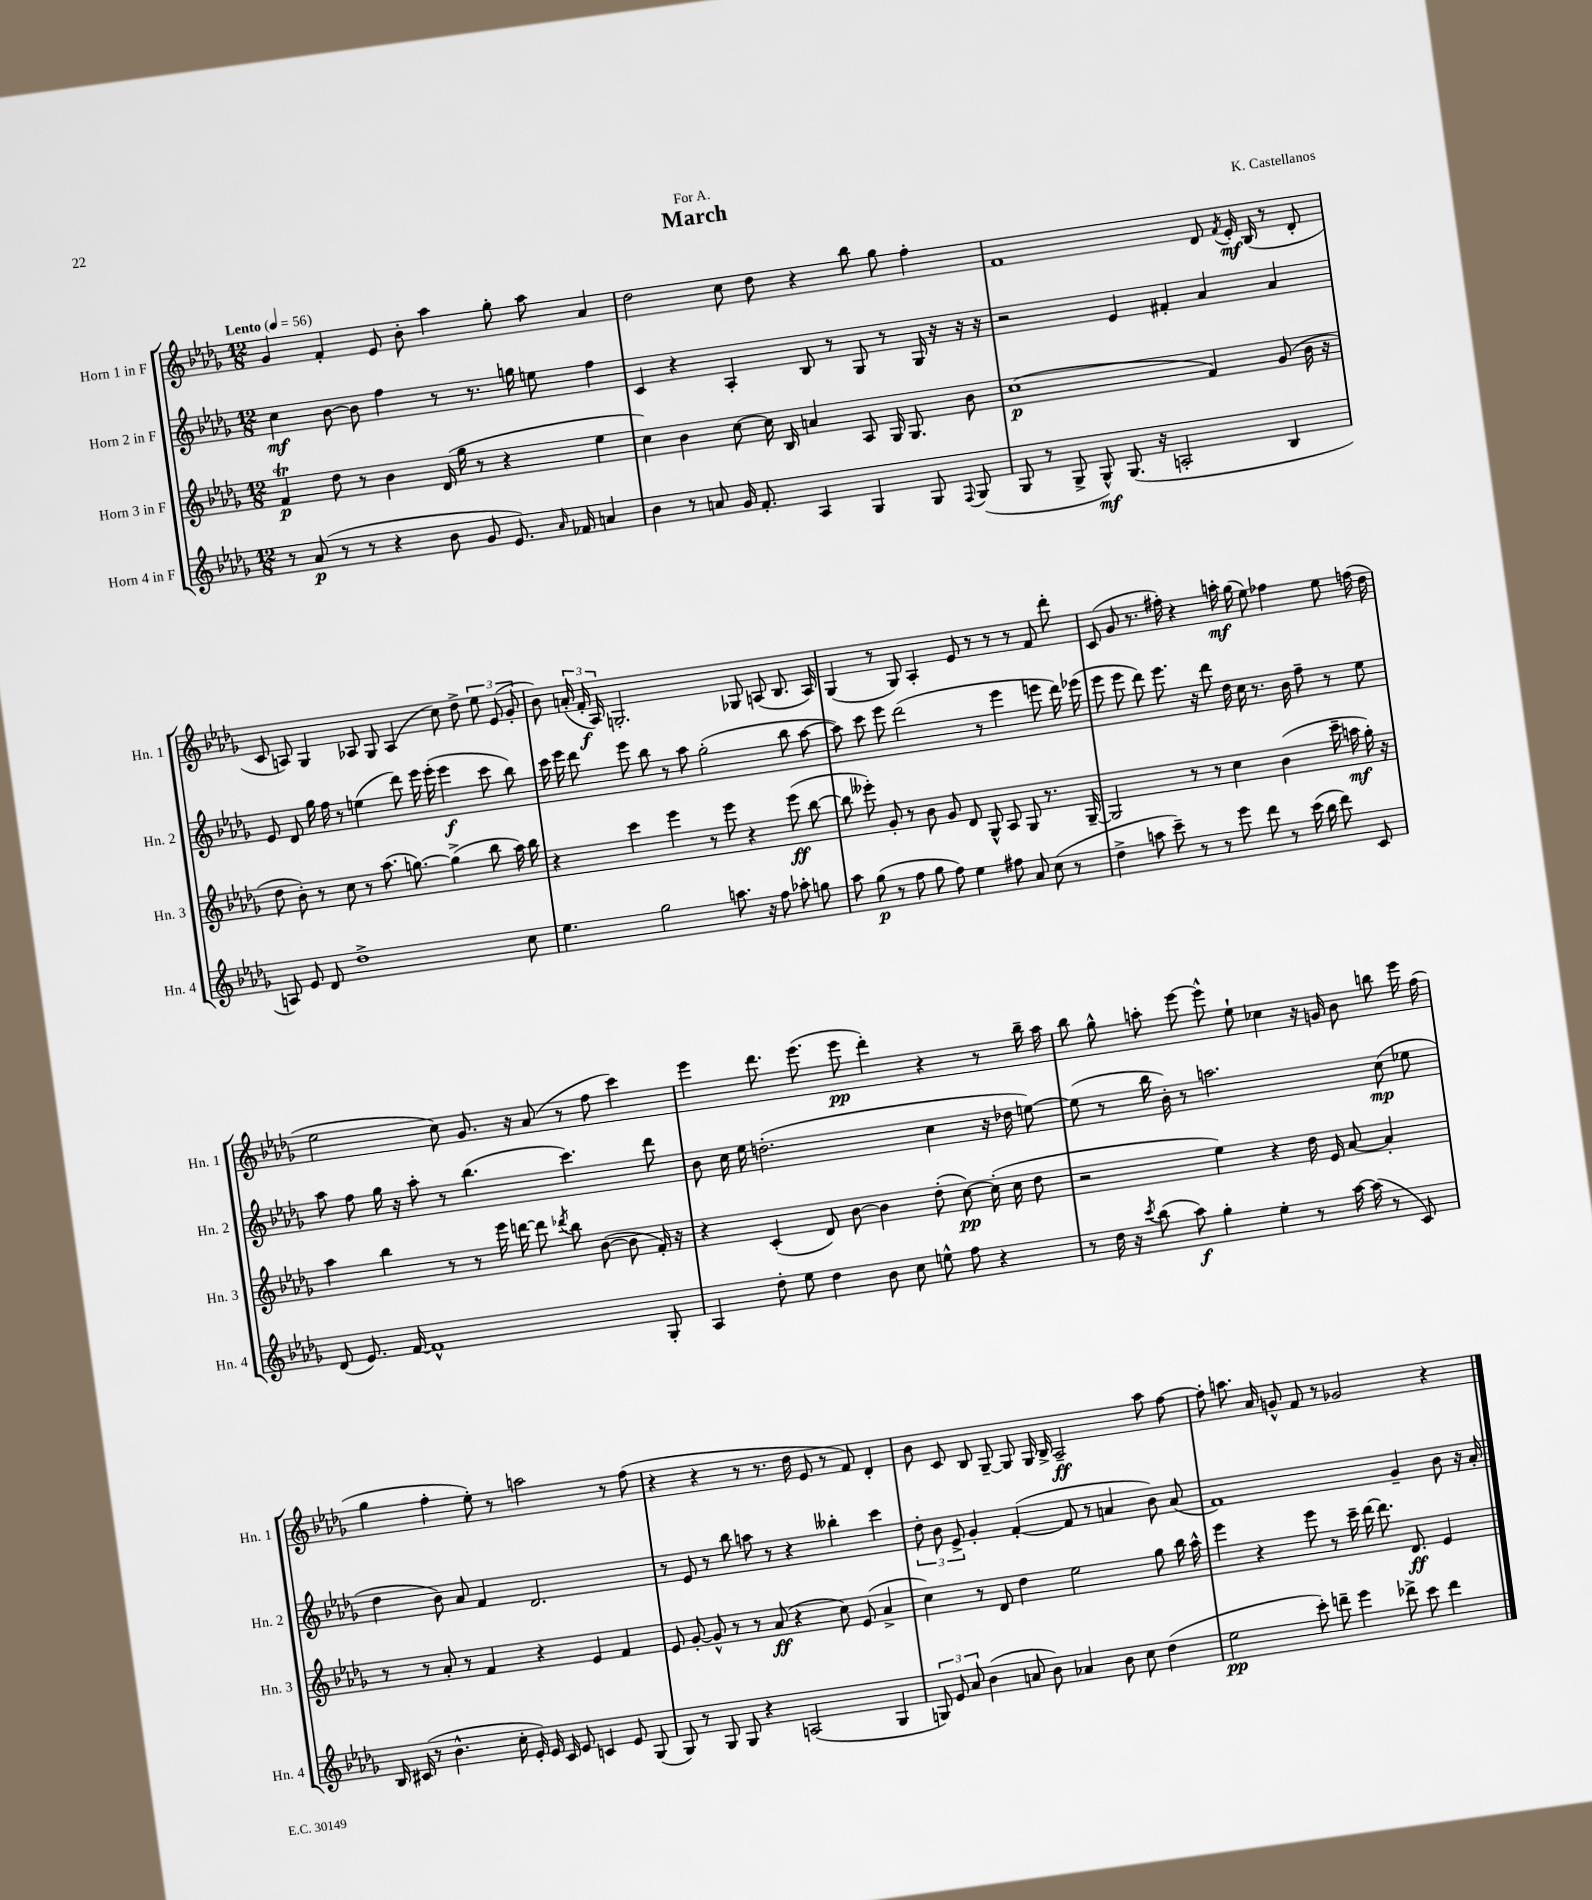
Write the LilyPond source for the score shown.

\header { title = "March" composer = "K. Castellanos" dedication = "For A." }
<<
\new StaffGroup <<
\new Staff = "s0" \with { instrumentName = "Horn 1 in F" shortInstrumentName = "Hn. 1" } {
    \clef treble \key des \major \numericTimeSignature \time 12/8 \tempo "Lento" 4 = 56
    \autoBeamOff ges'4 f'4-. ees'8 bes'8-. aes''4 ges''8-. aes''8 aes'4 |
    des''2 c''8 des''8 r4 bes''8 ges''8 f''4-. |
    f'1 des'8 \acciaccatura { f'8 } ees'16-.\mf bes16( r8 des'8-. |
    c'8 a8) ges4 aes8 ges8 aes4( c''8) des''8-> \tuplet 3/2 { ees''8 ees'8( ges'8-. } |
    bes'8) \tuplet 3/2 { a'16-.( f'16-.\f aes16) } g2.-. ges8 a8( bes8. a16) |
    ges4( r8 ges8) aes4-. ees'8 r8 r8 r8 f'8 des'''8-. |
    c'8( ges'8 r8. fis''16-.) r4 a''16-.\mf ges''16( ees''8) fes''4 ees''8 f''16( des''16 |
    ees''2 c''8) ges'8. r16 aes'8( r8 f''8 c'''4) |
    ees'''4 des'''8. ees'''8.( ees'''8\pp des'''4-.) r4 r8 bes''16-- aes''16 |
    bes''8 ges''8-^ a''8-. ees'''8~ ees'''8-^ ees''8-! ces''4 r16 g'16 bes'8 b''8 ees'''16 f''16( |
    ges''4 f''4-. ees''8-.) r8 a''2 r8 f''8( |
    r4 r4 r8 r8. des''16 ees'8 r8 f'8) des'4-. |
    bes'8 c'8 bes8 ges8~-- ges8 ges16 bes16-> aes2--\ff aes''8 f''8~ |
    f''8-. a''8. aes'16 g'8-^ f'8 r8 ges'2 r4 \bar "|." |
}
\new Staff = "s1" \with { instrumentName = "Horn 2 in F" shortInstrumentName = "Hn. 2" } {
    \clef treble \key des \major \numericTimeSignature \time 12/8
    \autoBeamOff c''4\mf bes'8~ bes'8 f''4 r8 r8. g''16 e''8 f''4 |
    c'4 r4 aes4-. bes8 r8 ges8 r8 ges16 r16 r16 r16 |
    r2 ees'4 fis'4-. aes'4 aes'4 |
    ees'8 des'8 ges''16 f''16 r8 e''4( des'''8) ees'''16 ees'''16-.( ees'''4\f c'''8 bes''8) |
    c'''16 ees'''16 des'''8 ees'''8 bes''8 r8 aes''8 ges''2-.( bes''8 aes''8~ |
    aes''8) c'''8 ees'''8 des'''2( r8 ees'''4 e'''8 des'''16) ees'''16( |
    ees'''8 ees'''8 des'''8) ees'''8. r16 des'''8 des''16 c''16 r8. bes'16 f''8-- r8 ees''8 |
    aes''8 f''8 ges''16 r16 aes''8-. r8 bes''4.( c'''4.) des'''8 |
    bes'8 c''16 ees''16 d''2.-.( c''4 r16 des''16 e''8~) |
    e''8( r8 bes''16 bes'16-.) r8 a''2. c''8\mp( ees''8 |
    des''4 bes'8) aes'8 f'4 des'2. |
    r8 ees'8 r8 bes''8 a''8 r8 r4 beses''4-. c'''4 |
    \tuplet 3/2 { des''8-. bes'8 ees'8-> } ges'4-. f'4~-.( f'8 r8 a'4 bes'8) a'8( |
    f'1) ges'4-- bes'8 r16 aes'16-. \bar "|." |
}
\new Staff = "s2" \with { instrumentName = "Horn 3 in F" shortInstrumentName = "Hn. 3" } {
    \clef treble \key des \major \numericTimeSignature \time 12/8
    \autoBeamOff f'4\trill\p des''8 r8 bes'4 des'16( ges''16 r8 r4 ees''4 |
    c''4) bes'4 c''8~ c''16 bes16 a'4 aes8 ges16 ges8. bes'8 |
    c''1\p( f'4) ges'8( bes'16 r16 |
    des''8 bes'8-.) r8 c''8 r8 aes''8.( g''8.~) g''4->( bes''8 aes''16) bes''16 |
    r4 c'''4 ees'''4 r8 ees'''8 r4 ees'''8\ff( bes''8~ |
    bes''8 eeses'''8-.) ges'8-. r8 bes'8 ges'8 des'8 ges8-^ aes8 ges8 r8. ges16~-- |
    ges2 r8 r8 c''4 bes'4( c'''16-- a''16\mf ges''16-.) r16 |
    aes''4 bes''4 r8 r8 ees'''16 d'''16~ d'''8 \acciaccatura { des'''8 } bes''8 bes'8~( bes'8 f'16-.) r16 |
    r4 c'4-.( des'8) bes'8~ bes'4 des''8-.( c''8~\pp) c''16-.( c''16 des''8 |
    r2 ees''4) r4 des''16 ees'16 aes'8~ aes'4-. |
    r8 r8 aes'8-. r8 f'4 r4 ees'4 f'4 |
    ees'8 ges'8~-. ges'8-^ r8 r8 aes'8\ff( r4 c''8) ees'8( aes'4-> |
    c''4) r8 des'8 des''4 ees''2 ges''8 bes''16 aes''16-^ |
    ees'''4 r4 ees'''8 r8 c'''16-- des'''16~ des'''8. des'8.\ff ees'4 \bar "|." |
}
\new Staff = "s3" \with { instrumentName = "Horn 4 in F" shortInstrumentName = "Hn. 4" } {
    \clef treble \key des \major \numericTimeSignature \time 12/8
    \autoBeamOff r8 aes'8\p( r8 r8 r4 bes'8 ges'8 ees'8.) \grace { aes'16 } fes'16 a'4 |
    bes'4 r8 a'8 ges'16 f'8.-. aes4 ges4 ges8 \appoggiatura { f8 } ges8( |
    ges8 r8 ges8-> ges8-^\mf) ges8.( r16 a2-. bes4 |
    a8) ees'8 des'8 des''1-> c''8 |
    ees''4. ges''2 a''8. r16 f''8 aes''8-. g''8 |
    aes''8 ges''8\p( r8 f''8 ges''8 f''8) ees''4 fis''8 aes'8 c''8( r8 |
    des''4-> a''8 c'''8--) r8 r8 ees'''8 des'''8 r8 c'''16( bes''16 des'''8) c'8 |
    des'8( ees'8.) f'16~ f'1-^ ges8-. |
    aes4 des''8-. ees''8 des''4 bes'8 c''8 e''8-^ f''8 r4 |
    r8 des''16 r16 \acciaccatura { c'''8 } bes''8( aes''8\f) ges''4-. ees''4-. r8 aes''16~ aes''16( r8 c'8) |
    bes16 cis'16( r8 bes'4.-^ c''16-. ees'16-.) ees'16 cis'16 ees'8 c'4 ees'8 ges8( |
    ges8) r8 ges8 ges8 r4 a2( ges4 |
    \tuplet 3/2 { g8) ees'8 aes'8 } bes'4( a'8 bes'8) aes'4 bes'8 c''8 des''4( |
    ees''2\pp c'''8-.) d'''8-- ees'''4 des'''8-> c'''8 des'''4 \bar "|." |
}
>>
>>
\layout { \context { \Score \remove "Bar_number_engraver" } }
